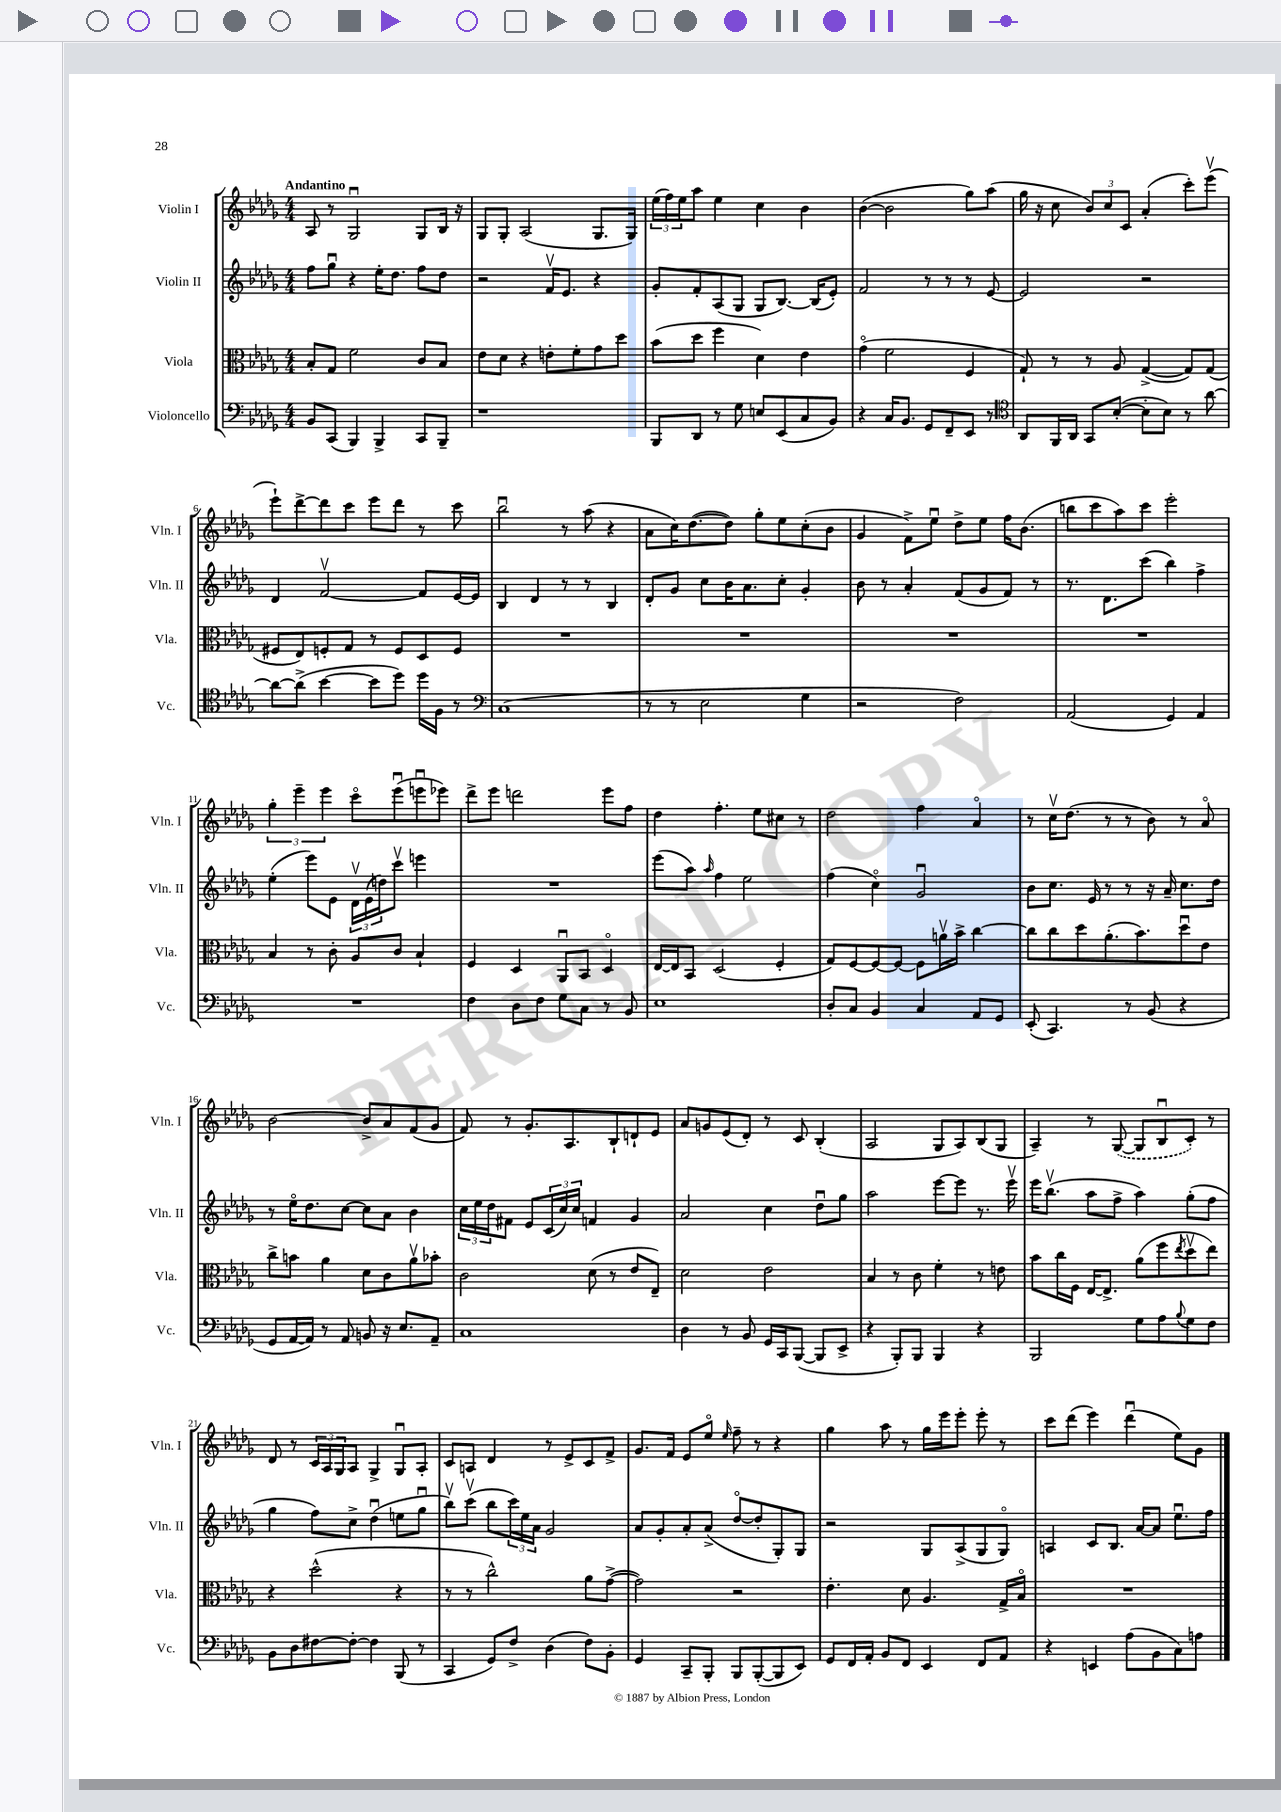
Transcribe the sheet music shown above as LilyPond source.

<<
\new StaffGroup <<
\new Staff = "s0" \with { instrumentName = "Violin I" shortInstrumentName = "Vln. I" } {
    \clef treble \key des \major \numericTimeSignature \time 4/4 \tempo "Andantino"
    aes8 r8 ges2\downbow ges8 bes16 r16 |
    ges8 ges8-. aes2( ges8. ges16) |
    \tuplet 3/2 { ees''16( f''16) ees''16 } aes''8 ees''4 c''4 bes'4 |
    bes'4~( bes'2 ges''8) aes''8( |
    ges''16 r16 c''8 \tuplet 3/2 { bes'8) c''8 c'8 } aes'4-.( c'''8-.) ees'''8\upbow( |
    ees'''8-!) des'''8~-> des'''8 c'''8 ees'''8 des'''8 r8 c'''8 |
    bes''2\downbow r8 aes''8( r4 |
    aes'8 c''16) des''8.~( des''8) ges''8-. ees''8 c''8-.( bes'8 |
    ges'4 f'8->) ees''8\downbow des''8-> ees''8 f''16 bes'8.( |
    b''8 c'''8 aes''8) c'''8 ees'''2-. |
    \tuplet 3/2 { ges''4-. ees'''4-- ees'''4 } c'''8\flageolet ees'''8\downbow( e'''8\downbow ees'''8) |
    des'''8-> ees'''8 d'''2 ees'''8 f''8 |
    des''4 f''4.-. ees''8 cis''8 r8 |
    des''2 f''4 aes'4\flageolet |
    r8 c''16\upbow des''8.( r8 r8 bes'8) r8 aes'8\flageolet |
    bes'2~ bes'8-> aes'8 f'8( ges'8 |
    f'8) r8 ges'8.-. aes8. bes8-! d'8-! ees'8 |
    aes'8 g'8 ees'8( des'8-.) r8 c'8 bes4-.( |
    aes2 ges8 aes8) bes8( ges8 |
    aes4--) r8 \once \slurDashed ges8~( ges8 bes8\downbow c'8-.) r8 |
    des'8 r8 \tuplet 3/2 { c'16 aes16 ges16 } aes8 ges4-> ges8\downbow aes8-. |
    c'8 a8 des'4 r8 ees'8-> c'8 f'8-> |
    ges'8. f'16 ees'8 ees''8\flageolet \grace { ees''16 } f''8-- r8 r4 |
    ges''4 aes''8 r8 ges''16 ees'''16 ees'''8-. ees'''8-. r8 |
    c'''8 des'''8( ees'''4) des'''4\downbow( ees''8) ges'8 \bar "|." |
}
\new Staff = "s1" \with { instrumentName = "Violin II" shortInstrumentName = "Vln. II" } {
    \clef treble \key des \major \numericTimeSignature \time 4/4
    f''8 ges''8\downbow r4 ees''16-. des''8. f''8 des''8 |
    r2 f'16\upbow ees'8. r4 |
    ges'8-. f'8-. aes8( ges8 ges8 bes8.~) bes16( ees'8-.) |
    f'2 r8 r8 r8 ees'8~ |
    ees'2 r2 |
    des'4 f'2~\upbow f'8 ees'16~ ees'16 |
    bes4 des'4 r8 r8 bes4 |
    des'8-. ges'8 c''8 bes'16 aes'8. c''8-. ges'4-. |
    bes'8 r8 aes'4-. f'8( ges'8 f'8) r8 |
    r8. des'8. c'''8( bes''4) f''4-> |
    ees''4-.( ees'''8) ees'8 \tuplet 3/2 { des'16\upbow ees'16( d''16) } c'''8\upbow e'''4 |
    R1 |
    ees'''8( aes''8) \grace { aes''16 } f''4 ees''2 |
    f''4( c''4\flageolet) ges'2\downbow |
    bes'8 c''8. ees'16 r8 r8 r16 aes'16-- c''8. des''16 |
    r8 ees''16\flageolet des''8. c''8~ c''8 aes'8 bes'4 |
    \tuplet 3/2 { c''16 ees''16 des''16 } fis'8 ees'8 \tuplet 3/2 { c'16( c''16) c''16 } f'4 ges'4 |
    aes'2 c''4 des''8\downbow ges''8 |
    aes''2 ees'''8~ ees'''8 r8. ees'''16\upbow |
    ees'''16 bes''8.\upbow( aes''8 f''8-> aes''4) ges''8-.( f''8 |
    ges''4 f''8) c''8-> des''4\downbow( e''8 ges''8\downbow |
    bes''8\upbow) c'''8\upbow( bes''8 \tuplet 3/2 { c'''16) ees''16 aes'16 } ges'2 |
    aes'8 ges'8-. aes'8-. aes'8->( des''8~\flageolet des''8-. ges8-.) ges8 |
    r2 ges8 aes8->( ges8 ges8\flageolet) |
    a4 c'8 bes8. aes'16~ aes'8 ees''8.\downbow f''16 \bar "|." |
}
\new Staff = "s2" \with { instrumentName = "Viola" shortInstrumentName = "Vla." } {
    \clef alto \key des \major \numericTimeSignature \time 4/4
    bes8-. ges8 f'2 c'8 bes8 |
    ees'8 des'8 r4 e'8-. f'8-. ges'8 des''8 |
    bes'8( des''8 f''4 des'4) ees'4 |
    ges'4\flageolet( f'2 f4 |
    ges8-!) r8 r8 aes8 ges4~->( ges8) ges8( |
    fis8 ees8) f8-. ges8 r8 f8 des8 f8 |
    R1 |
    R1 |
    R1 |
    R1 |
    bes4 r8 c'8-. aes8 c'8 bes4-! |
    f4 des4 aes,8\downbow bes,8 des4\flageolet |
    ees16~ ees16 bes,8 des2( f4-. |
    ges8) f8~ f8~ f8~ f8 a'16\upbow bes'16-> c''4~ |
    c''8 c''8 des''8 aes'8.-.( bes'8.) des''8\downbow ees'8 |
    c''8-> b'8 aes'4 des'8 c'8 aes'8\upbow bes'8-. |
    c'2 des'8( r8 ees'8 ees8--) |
    des'2 ees'2 |
    bes4 r8 c'8 f'4-. r8 e'8 |
    bes'8 c''16 f16 ees16~ ees8.-> aes'8( f''8 \acciaccatura { ees''8 } des''8\upbow ees''8) |
    r4 des''2-^( r4 |
    r8 r8 c''2-^) aes'8 ges'8~->( |
    ges'2) r2 |
    ees'4.-. des'8 aes4. ges16-> bes16\flageolet |
    R1 \bar "|." |
}
\new Staff = "s3" \with { instrumentName = "Violoncello" shortInstrumentName = "Vc." } {
    \clef bass \key des \major \numericTimeSignature \time 4/4
    bes,8 c,8( bes,,4) bes,,4-> c,8 bes,,8-- |
    r1 |
    bes,,8 des,8 r8 ges8 e8 ees,8( c8 bes,8) |
    r4 c16 bes,8. ges,8 f,8-- ees,8 r8 |
    \clef tenor aes,8 f,16 aes,16 ges,8 bes8~-.( bes8-. bes8) r8 aes'8~ |
    aes'8~ aes'8->( bes'4~ bes'8 des''8) des''16 f16 r8 |
    \clef bass c1( |
    r8 r8 ees2 ges4 |
    r2 f2) |
    aes,2( ges,4) aes,4 |
    R1 |
    f4 des8 f8 ges8 c8 r8 bes,8 |
    ees1 |
    des8-. c8 bes,4 c4 aes,8 ges,8 |
    ees,8-.( c,4.) r8 bes,8( r4 |
    ges,8 aes,16~ aes,16) r8 aes,8 b,8 r16 ees8. aes,8-- |
    c1 |
    des4 r8 bes,8 ges,16 c,16 bes,,8~( bes,,8 ees,8-> |
    r4 bes,,8-.) bes,,8 bes,,4 r4 |
    bes,,2 ges8 aes8 \appoggiatura { bes8 } ges8 f8 |
    bes,8 des8 fis8~ fis8~-. fis4 bes,,8( r8 |
    c,4 ges,8) f8-> des4( f8) bes,8-. |
    ges,4 c,8-- bes,,8-. bes,,8 bes,,8~-.( bes,,8 ees,8) |
    ges,8 f,16 aes,16-. bes,8 f,8 ees,4 f,8 aes,8 |
    r4 e,4 aes8( bes,8 c8) a8 \bar "|." |
}
>>
>>
